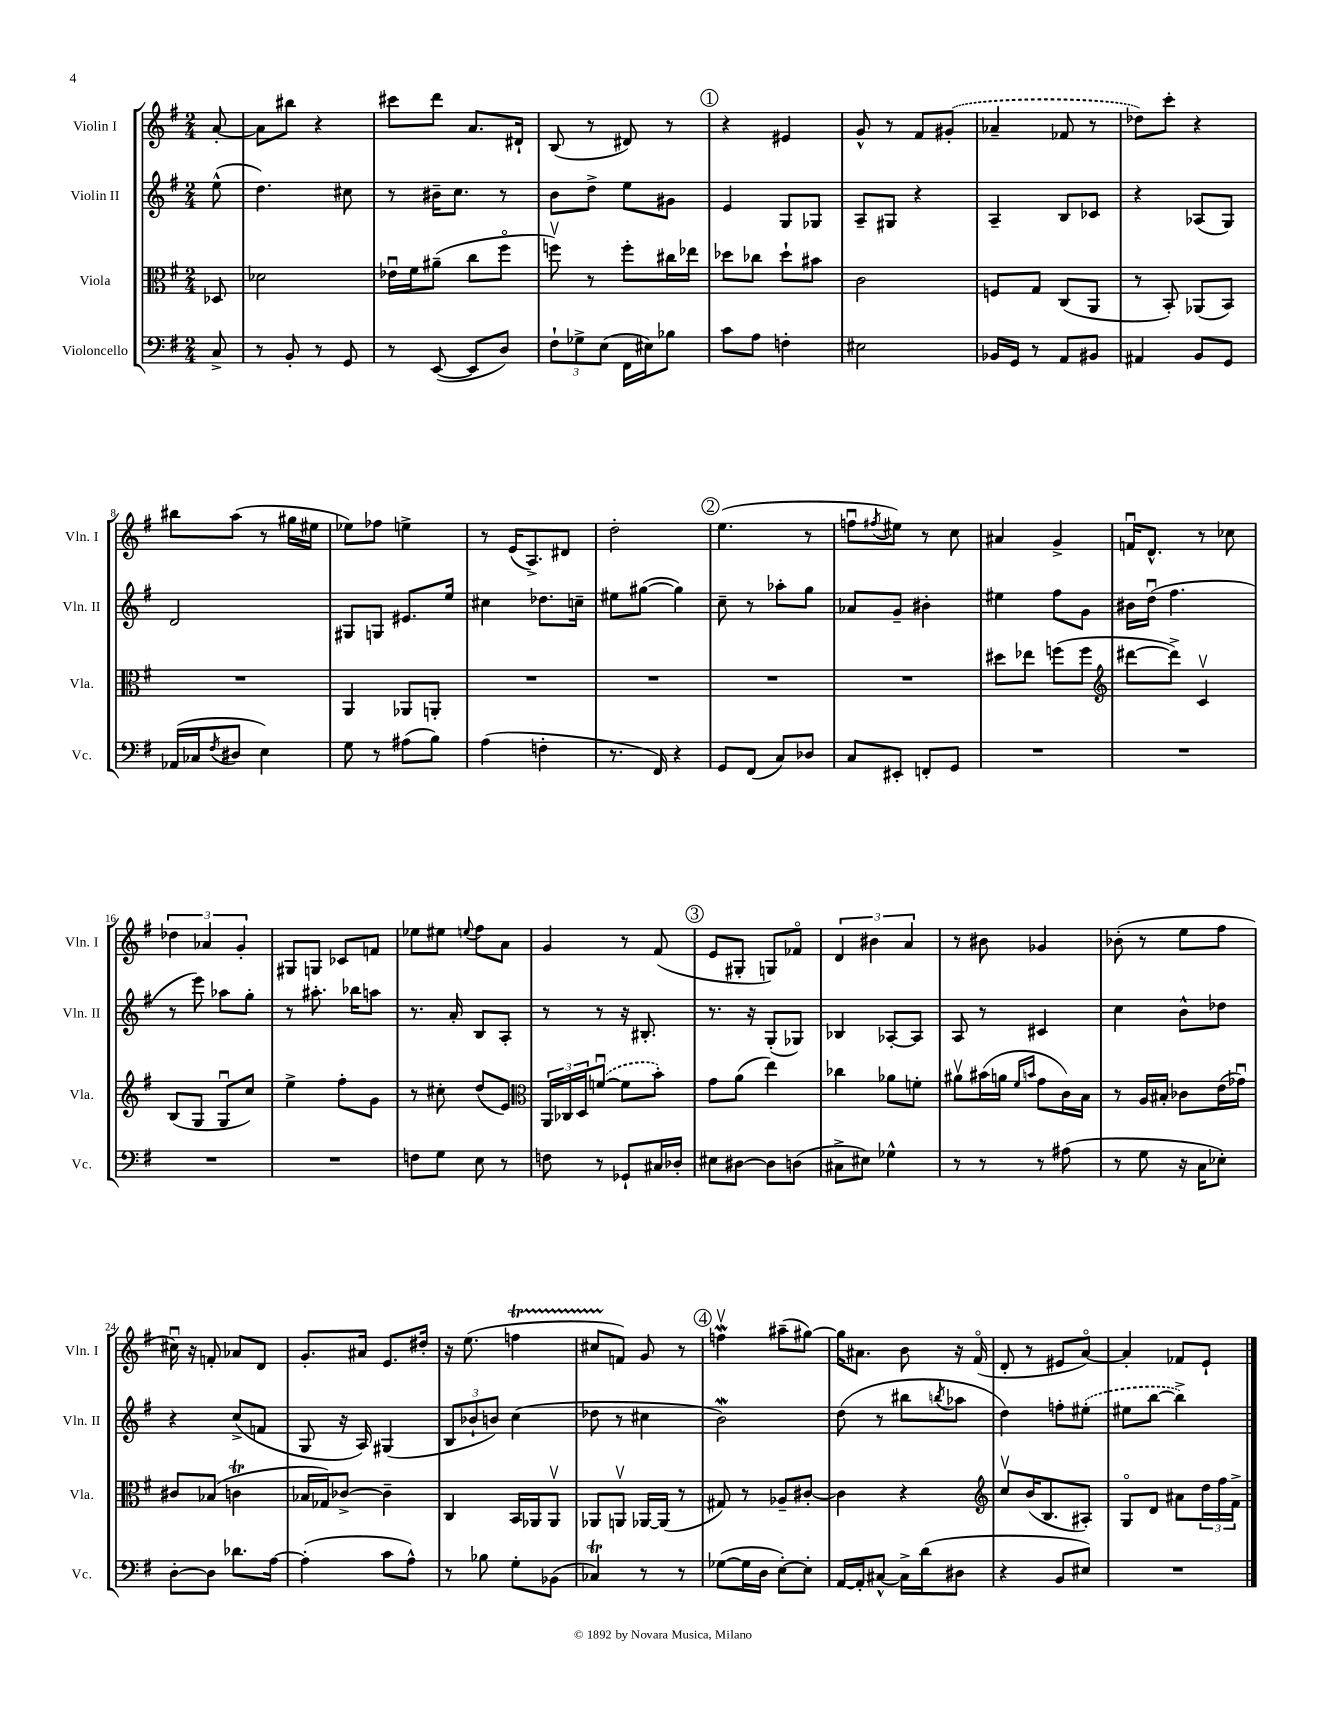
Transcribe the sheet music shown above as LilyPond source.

<<
\new StaffGroup <<
\new Staff = "s0" \with { instrumentName = "Violin I" shortInstrumentName = "Vln. I" } {
    \clef treble \key g \major \numericTimeSignature \time 2/4 \partial 8
    a'8~-. |
    a'8 bis''8 r4 |
    cis'''8 d'''8 a'8. dis'16-! |
    b8( r8 dis'8) r8 |
    \mark \markup { \circle "1" } r4 eis'4 |
    g'8-^ r8 fis'8 \once \slurDashed gis'8-.( |
    aes'4-- fes'8 r8 |
    des''8) c'''8-. r4 |
    bis''8 a''8( r8 gis''16 eis''16 |
    ees''8) fes''8 e''4-> |
    r8 e'16( a8.->) dis'8 |
    d''2-. |
    \mark \markup { \circle "2" } e''4.( r8 |
    f''8\downbow \acciaccatura { fis''8 } eis''8) r8 c''8 |
    ais'4 g'4-> |
    f'16\downbow d'8.-^ r8 ces''8 |
    \tuplet 3/2 { des''4 aes'4 g'4-. } |
    gis8 g8 ces'8 f'8 |
    ees''8 eis''8 \appoggiatura { e''8 } fis''8 a'8 |
    g'4 r8 fis'8( |
    \mark \markup { \circle "3" } e'8 gis8-. g8) fes'8\flageolet |
    \tuplet 3/2 { d'4 bis'4 a'4 } |
    r8 bis'8 ges'4 |
    bes'8-.( r8 e''8 fis''8 |
    cis''16\downbow) r16 f'8-. aes'8 d'8 |
    g'8.-. ais'16 e'8. dis''16-. |
    r16 e''8.( f''4\startTrillSpan |
    cis''8 f'8\stopTrillSpan) g'8 r8 |
    \mark \markup { \circle "4" } f''4\upbow\mordent ais''8--( gis''8~) |
    gis''16 ais'8. b'8 r16 fis'16\flageolet( |
    d'8-. r8 eis'8 a'8~\flageolet) |
    a'4-. fes'8 e'8-! \bar "|." |
}
\new Staff = "s1" \with { instrumentName = "Violin II" shortInstrumentName = "Vln. II" } {
    \clef treble \key g \major \numericTimeSignature \time 2/4 \partial 8
    e''8-^( |
    d''4.) cis''8 |
    r8 bis'16-- c''8. r8 |
    b'8 d''8-> e''8 gis'8 |
    \mark \markup { \circle "1" } e'4 g8 ges8 |
    a8-- gis8 r4 |
    a4-- b8 ces'8 |
    r4 aes8( g8) |
    d'2 |
    gis8 g8 eis'8. e''16 |
    cis''4 des''8. c''16-- |
    eis''8 gis''8~( gis''4) |
    \mark \markup { \circle "2" } c''8-- r8 aes''8-. g''8 |
    aes'8 g'8-- bis'4-. |
    eis''4 fis''8 g'8 |
    bis'16 d''16\downbow( fis''4. |
    r8 e'''8) aes''8 g''8-. |
    r8 ais''8.-. bes''16 a''8 |
    r8. a'16-. b8 a8-. |
    r8 r8 r16 bis8.-. |
    \mark \markup { \circle "3" } r8. r16 g8-.( ges8) |
    bes4 aes8~-. aes8 |
    a8 r8 cis'4 |
    c''4 b'8-^ des''8 |
    r4 c''8->( f'8 |
    g8 r16 a16) gis4( |
    \tuplet 3/2 { b8 bes'8-! b'8) } c''4( |
    des''8 r8 cis''4 |
    \mark \markup { \circle "4" } b'2\mordent) |
    d''8( r8 bis''8 \acciaccatura { b''8 } aes''8 |
    d''4) f''8-. \once \slurDashed eis''8-.( |
    eis''8 b''8~ b''4->) \bar "|." |
}
\new Staff = "s2" \with { instrumentName = "Viola" shortInstrumentName = "Vla." } {
    \clef alto \key g \major \numericTimeSignature \time 2/4 \partial 8
    des8 |
    des'2 |
    ees'16\downbow fis'16 ais'8--( c''8 fis''8\flageolet |
    f''8\upbow) r8 f''8-. cis''16 ees''16 |
    \mark \markup { \circle "1" } des''8 ces''8 des''8-! bis'8 |
    c'2 |
    f8 g8 c8( a,8 |
    r8 b,8-.) aes,8( b,8) |
    R2 |
    a,4 aes,8 a,8-. |
    R2 |
    R2 |
    \mark \markup { \circle "2" } R2 |
    R2 |
    dis''8 ees''8 f''8( f''8 |
    \clef treble dis'''8~ dis'''8->) c'4\upbow |
    b8( g8 g8\downbow c''8) |
    e''4-> fis''8-. g'8 |
    r8 cis''8-. d''8( e'8) |
    \clef alto \tuplet 3/2 { a,16 ces16 d16 } \once \slurDashed f'8~\downbow( f'8 b'8-.) |
    \mark \markup { \circle "3" } g'8 a'8( e''4) |
    ces''4 aes'8 f'8-. |
    ais'8\upbow bis'16( a'16 \grace { fis'16 b'16 } g'8 c'16) b16 |
    r8 a16 bis16-. ces'8 e'16( ges'16\downbow) |
    cis'8 bes8( c'4\trill |
    bes16 ges16) ces'8~-> ces'4-- |
    c4 b,16 aes,16 aes,8\upbow |
    aes,8 a,8\upbow aes,16~ aes,16( r8 |
    \mark \markup { \circle "4" } gis8) r8 aes8-- cis'8~-. |
    cis'4 r4 |
    \clef treble c''8\upbow b'16( b8. ais8-.) |
    g8\flageolet d'8 ais'8 \tuplet 3/2 { d''16 fis''16 fis'16-> } \bar "|." |
}
\new Staff = "s3" \with { instrumentName = "Violoncello" shortInstrumentName = "Vc." } {
    \clef bass \key g \major \numericTimeSignature \time 2/4 \partial 8
    c8-> |
    r8 b,8-. r8 g,8 |
    r8 e,8~( e,8 d8) |
    \tuplet 3/2 { fis8-! ges8-> e8( } fis,16 eis16) bes8 |
    \mark \markup { \circle "1" } c'8 a8 f4-. |
    eis2 |
    bes,16 g,16 r8 a,8 bis,8 |
    ais,4 b,8 g,8 |
    aes,16( ces16 \acciaccatura { fis8 } dis8 e4) |
    g8 r8 ais8( b8) |
    a4( f4-. |
    r8. fis,16) r4 |
    \mark \markup { \circle "2" } g,8 fis,8( c8) des8 |
    c8 eis,8-. f,8-. g,8 |
    R2 |
    R2 |
    R2 |
    R2 |
    f8 g8 e8 r8 |
    f8 r8 ges,8-! cis16 des16-. |
    \mark \markup { \circle "3" } eis8 dis8~ dis8 d8( |
    cis8-> eis8) ges4-^ |
    r8 r8 r8 ais8( |
    r8 g8 r16 c16 ees8-.) |
    d8~-. d8 des'8. a16~ |
    a4-.( c'8 a8-^) |
    r8 bes8 g8-. bes,8( |
    ces4\trill) r8 r8 |
    \mark \markup { \circle "4" } ges8~( ges16 d16 e8~-.) e8-. |
    a,16~ a,16-. cis8~-^ cis16-> d'16( dis8 |
    r4 b,8 eis8) |
    R2 \bar "|." |
}
>>
>>
